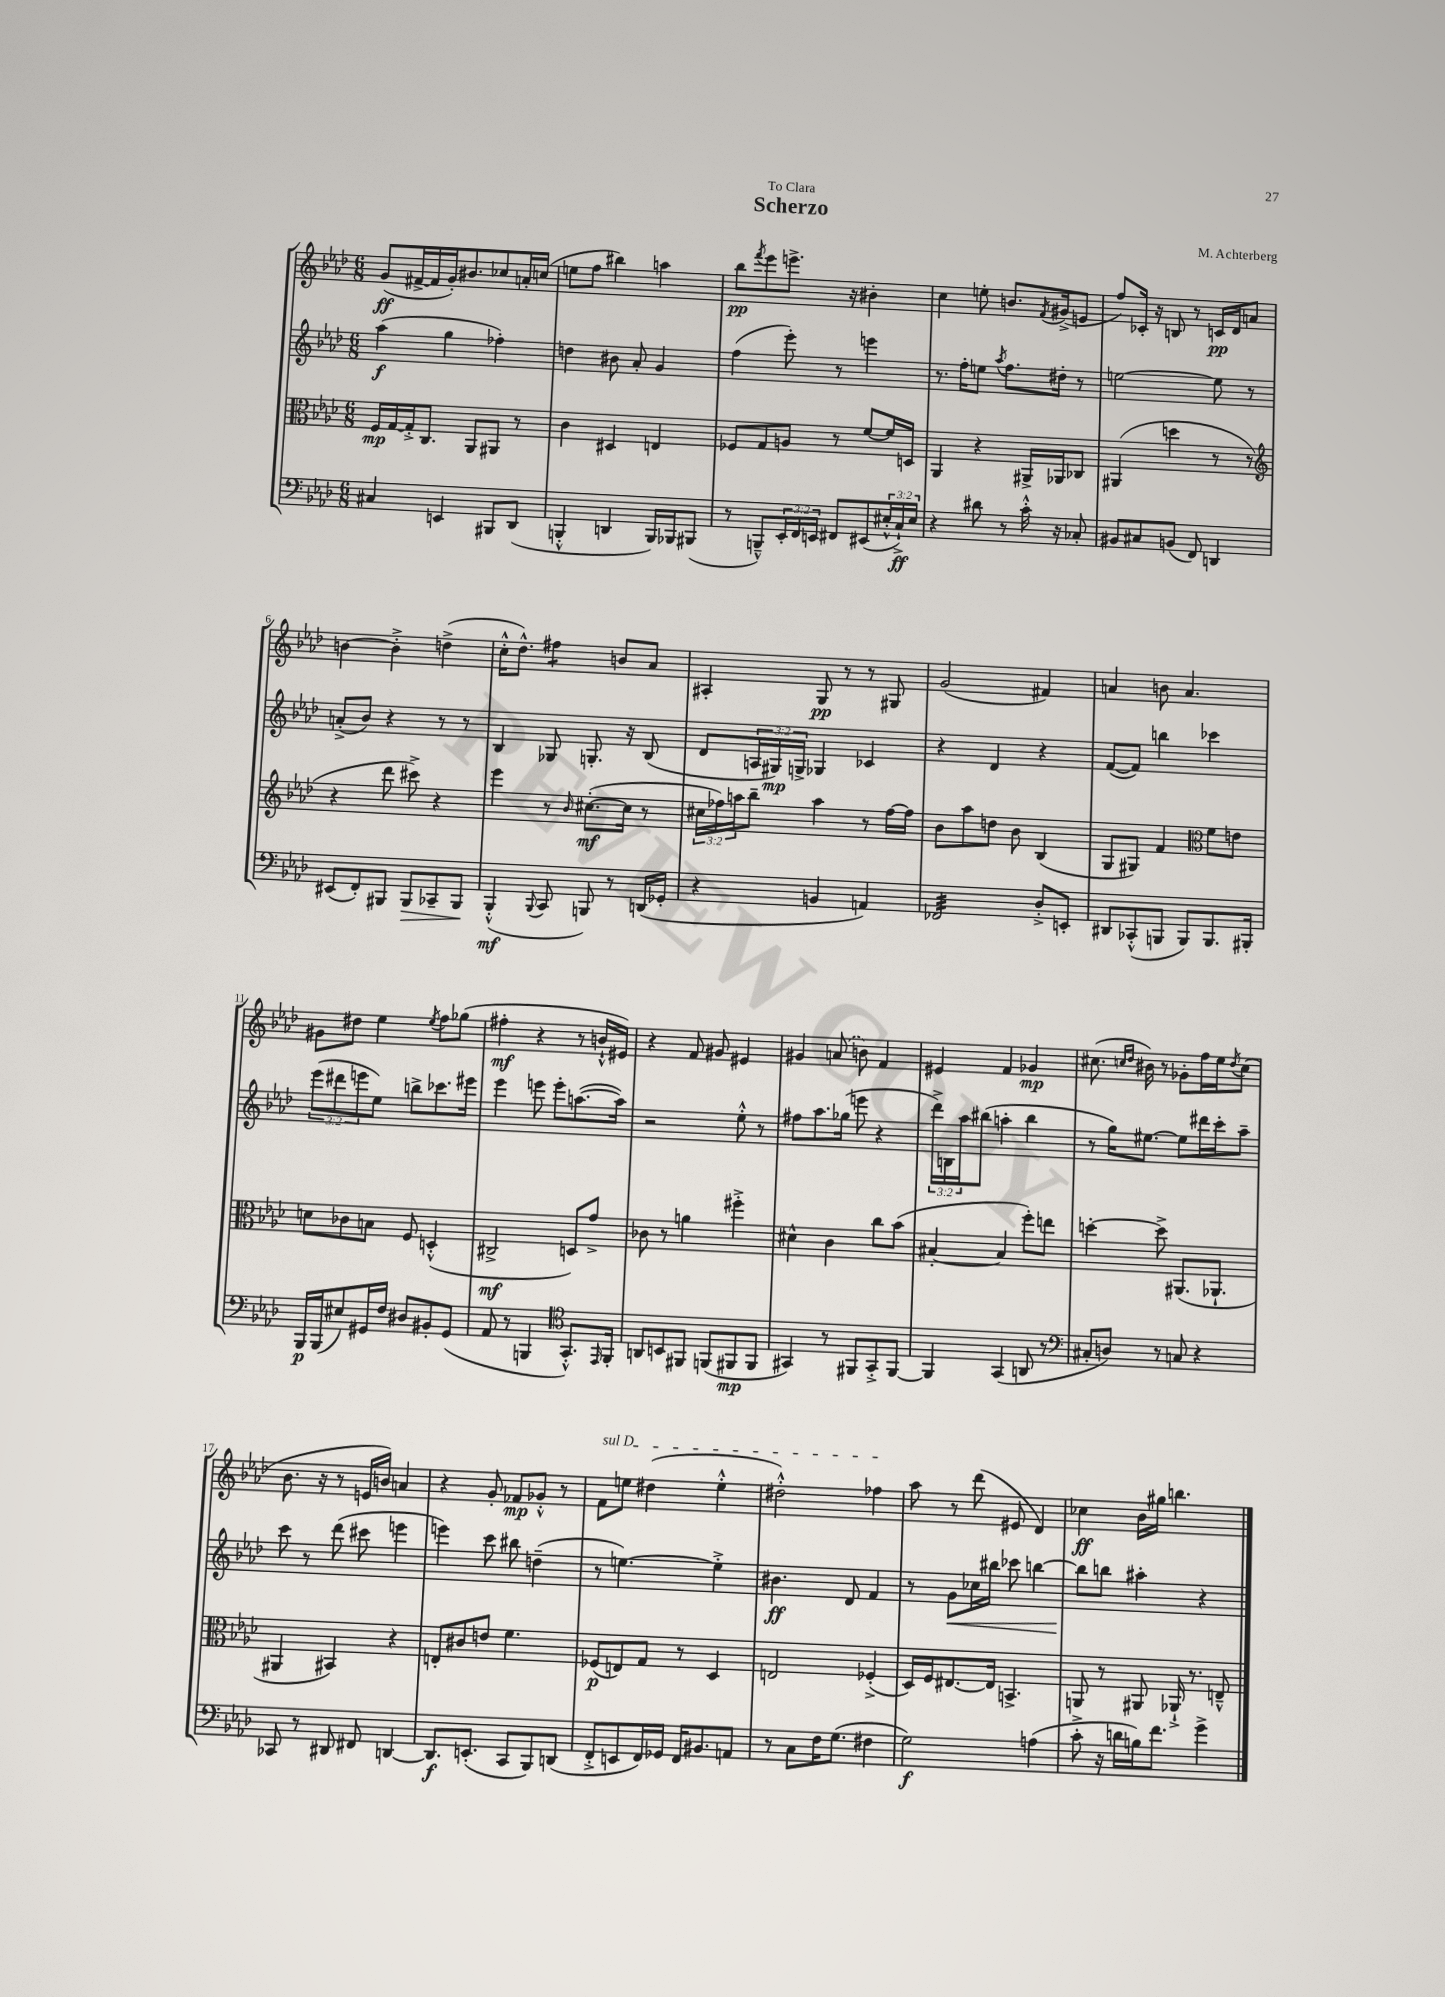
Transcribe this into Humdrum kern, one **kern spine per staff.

**kern	**kern	**kern	**kern
*staff4	*staff3	*staff2	*staff1
*clefF4	*clefC3	*clefG2	*clefG2
*k[b-e-a-d-]	*k[b-e-a-d-]	*k[b-e-a-d-]	*k[b-e-a-d-]
*M6/8	*M6/8	*M6/8	*M6/8
4C#/	16F/LL	(4aa-\	(8g/L
.	[16G/	.	.
.	16G'^/]J	.	[16f#^/L
.	8.C/J	.	16f#/]
4EE/	.	4gg\	16g'/J)
.	.	.	8.b#/
.	8AA-/L	.	.
8BBB#/L	8AA#/J	4ff-'\)	8cc-/
(8DD-/J	8r	.	16a'/L
.	.	.	(16cc/JJ
=	=	=	=
4BBB'^^/	4c\	4dd\	8ee\L
.	.	.	8ff\J
4DD/	4D#/	8b#\	4bb#\)
.	.	8a-'/	.
16BBB/LL)	4E/	4g/	4aa\
16BBB-/J	.	.	.
(8BBB#/J	.	.	.
=	=	=	=
8r	8F-/L	(4ff\	8bb-\L
.	.	.	8qfff/
8BBB~^^/L)	8G/	.	8eee-\
24EE-'/L	8A/J	8eee-'\)	8.eee^\J
24FF/	.	.	.
24EE/JJ	.	.	.
8FF#/L	8r	8r	.
.	.	.	16r
(8EE#/	[8f/L	4eee\	4b#'\
24E#'^^/L	16f/]L	.	.
24C`^/)	.	.	.
.	16D/JJ	.	.
24E#/JJ	.	.	.
=	=	=	=
4r	4AA-/	8.r	4cc\
.	.	16ff'\LK	.
8d#\	4r	8ee\J	8ee'\
.	.	8qaa-/	.
8r	.	8.ff\L	8.b/L
16c'^^\	16AA#^/LL	.	.
.	.	.	8qf/
16r	16AA-/J	16dd#'\Jk	(16g#^/k
8C-'/	8C-/J	8r	8e/J
=	=	=	=
8BB#/L	(4AA#/	[2ee\	8ff/L)
8C#/	.	.	16c-'/Jk
.	.	.	16r
(8BB/J	4dd\	.	8B/
8FF/)	.	.	8r
4DD/	8r	8ee\]	16c/LL
.	.	.	16d-/J
.	8r	8r	8a/J
=	=	=	=
*	*clefG2	*	*
(8EE#/L	4r	(8a'^/L	[4b\
8FF'/)	.	8b-/J)	.
8BBB#/J	8ddd-\	4r	4b'^\]
8BBB#/L	8ccc#^\)	.	.
8CC-~/	4r	8r	(4dd^\
8BBB#/J	.	8r	.
=	=	=	=
(4BBB-'^^/	4eee-\	4B-/	16cc'^^\LK
.	.	.	8.dd-^^\J)
8qqBBB-/	.	.	.
8CC/	8r	8G-/	4ff#\
.	16qqb-/	.	.
8BBB/)	([8.cc#'\L	8.G'/	.
8r	.	.	8b/L
.	16cc#\]Jk	16r	.
(16DD/LL	8r	(8B-/	8a-/J
16GG-'/JJ	.	.	.
=	=	=	=
4r	24cc#\LL	8d-/L	4A#'/
.	24ff-\)	.	.
.	24aa\J	.	.
.	8bb-~\J	24A/L	.
.	.	24G#/)	.
.	.	24G^/JJ	.
4BB/	4aa\	4G-/	8G/
.	.	.	8r
4AA/)	8r	4c-/	8r
.	[16ff-\LL	.	8G#/
.	16ff-\]JJ	.	.
=	=	=	=
2FF-/	8b-\L	4r	(2g/
.	8aa-\	.	.
.	8dd\J	4d-/	.
.	8b-\	.	.
8D-'^/L	(4B-/	4r	4f#/)
8EE'/J	.	.	.
=	=	=	=
8DD#/L	8G/L	([8f/L	4a/
(8CC-'^^/	8G#/J)	8f/]J)	.
8BBB/J	4f/	4bb\	8b\
8BBB/L)	.	.	4.a/
*	*clefC3	*	*
8.BBB/	8f\L	4ccc-\	.
.	8e\J	.	.
16BBB#'/Jk	.	.	.
=	=	=	=
16BBB-/LL	8d\L	(12eee-\L	8g#\L
(16BBB-/J	.	.	.
.	.	12ddd#\	.
8E#/)	8c-\	.	8dd#\J
.	.	12eee\	.
16GG#/L	8B\J	8ee-\J)	4ee-\
16F/JJ	.	.	.
8D#/L	8F/	8bb^\L	.
.	.	.	8qee-/
8BB#'/	(4D'^^/	8.ccc-\	8ff\L
(8GG#/J	.	.	(8gg-\J
.	.	16eee#\Jk	.
=	=	=	=
8AA-/	2C#^/	4eee-\	4ff#'\
8r	.	.	.
4BBB/	.	8eee\	4r
.	.	8eee'\L	.
*clefC4	*	*	*
8.GG'^^/L)	8D/L)	([8.aa\	8r
.	8g^/J	.	16b`^^/LL
16qqEE-/	.	.	.
16FF'/Jk	.	16aa\]Jk)	16e#/JJ)
=	=	=	=
8AA/L	8c-\	2r	4r
8BB/	8r	.	.
8FF#/J	4a\	.	8f/
(8FF/L	.	.	8g#/
8FF#/	4ff#'^\	8ee-'^^\	4e#/
8FF#/J	.	8r	.
=	=	=	=
4GG#/)	4d#^^\	8ff#\L	4g#/
.	.	8.aa-\	.
8r	4c\	.	(8a/
.	.	(16gg-\Jk	.
8FF#/L	.	8eee\	8b\)
8GG#'^/	8cc\L	4r	4f/
[8FF#/J	(8b-\J	.	.
=	=	=	=
4FF#/]	[4B#'/	24ddd-^\LL)	4e#/
.	.	24B\	.
.	.	24aa-\J	.
.	.	(8bb#\J	.
(4GG/	4B#/]	4aa'\	4f/
8AA/	8ff'\L)	4bb#\	4g-/
8r	8ee\J	.	.
=	=	=	=
*clefF4	*	*	*
8C#'/L	[4dd'\	8r	(8.cc#\
8D/J)	.	16gg\LK)	.
.	.	.	16qqcc/LL
.	.	.	16qqdd-/JJ
.	.	[8.ee#\J	16b#\)
8r	8dd^\]	.	8r
8C/	(8.AA#/L	8ee#\]L	8g-'\L
4r	.	16ddd#\L	16ff\L
.	8.AA-`/J	16ccc'\J	16ee-\J
.	.	.	8qdd-/
.	.	8aa-~\J	(8cc\J
=	=	=	=
8CC-/	4AA#/	8ccc\	8.b-\
8r	.	8r	.
.	.	.	16r
8DD#/	4BB#/)	(8ddd-\	8r
8FF#/	.	8ccc#\	16e/LL
.	.	.	16b/JJ)
[4DD/	4r	4eee\	4a/
=	=	=	=
8.DD/]L	8E'/L	4eee\)	4r
.	8c#/	.	.
(8.EE'/J	.	.	.
.	8e/J	8ccc\	8g'/
8CC/L	4.f\	8bb#\	8f-/L
8BBB-/)	.	(4dd~\	8g-'^^/J
(8DD/J	.	.	8r
=	=	=	=
8FF'^/L	(8F-/L	8r	8f\L
8EE/	8E/)	[4.ee\)	8ee\J
16FF/L)	8G/J	.	(4dd#\
16GG-/JJ	.	.	.
16FF/LK	8r	.	.
8.BB#/	.	.	.
.	4D-/	4ee'^\]	4ee'^^\
8AA/J	.	.	.
=	=	=	=
8r	2E/	4.b#\	2dd#'^^\)
8C\L	.	.	.
16F\K	.	.	.
(8.G\J	.	.	.
.	.	8d-/	.
4F#\	(4F-'^/	4f/	4ff-\
=	=	=	=
2G\)	16D-/LL)	8r	8aa-\
.	16F/J	.	.
.	[8.E#/	8g\L	8r
.	.	16cc-\L	(8ddd-\
.	16E#/]Jk	16bb#\JJ	.
.	4.BB^/	8ccc-\	8e#/
(4A\	.	[4bb\	4d-/)
=	=	=	=
8c'^\	8AA/	8bb\]L	4cc-\
16r	8r	8bb\J	.
16d\LL	.	.	.
16B\J)	8AA#/	4aa#'\	16b-\LL
8.f\J	.	.	16gg#\JJ
.	16AA-`^/	.	4.bb\
.	8.r	.	.
4g^\	.	4r	.
.	8E~^^/	.	.
==	==	==	==
*-	*-	*-	*-
